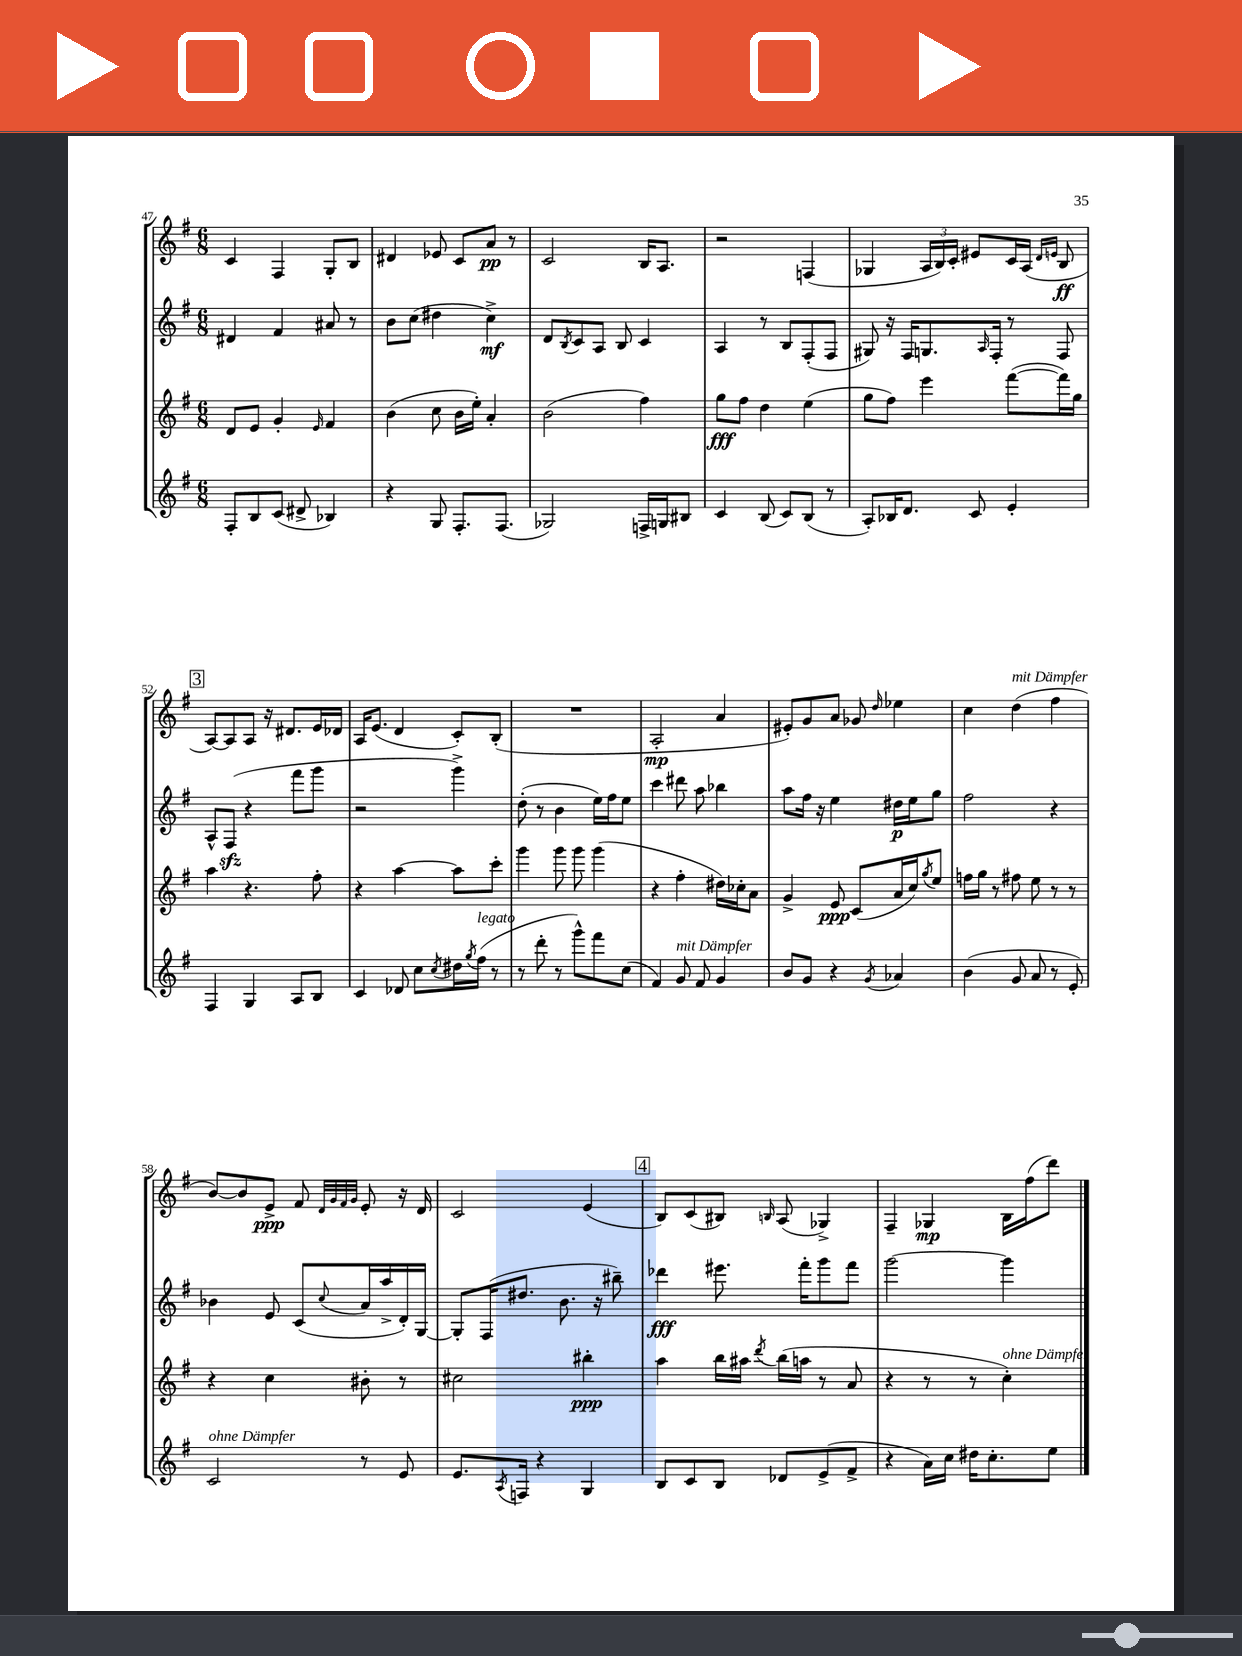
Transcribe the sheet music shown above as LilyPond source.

<<
\new StaffGroup <<
\new Staff = "s0" {
    \clef treble \key g \major \numericTimeSignature \time 6/8
    c'4 fis4 g8-. b8 |
    dis'4 ees'8 c'8 a'8\pp r8 |
    c'2 b16 a8. |
    r2 f4( |
    ges4 \tuplet 3/2 { a16 b16) c'16-. } eis'8 c'16 a16( \grace { d'16 e'16 } b8\ff |
    \mark \markup { \box "3" } a8~) a8 a8 r16 dis'8. e'16 des'16 |
    a16 e'8.( d'4 c'8-.) b8-.( |
    R2. |
    a2-.\mp a'4 |
    eis'8-.) g'8 a'8 ges'8 \grace { d''16 } ees''4 |
    c''4 d''4^\markup { \italic "mit Dämpfer" }( fis''4 |
    b'8~) b'8 e'8->\ppp fis'8 \grace { d'32 g'32 fis'32 g'32 } e'8-. r16 d'16 |
    c'2 e'4( |
    \mark \markup { \box "4" } b8) c'8( bis8) \grace { b16 } a8( ges4->) |
    fis4-- ges4\mp b16 fis''16( d'''8) \bar "|." |
}
\new Staff = "s1" {
    \clef treble \key g \major \numericTimeSignature \time 6/8
    dis'4 fis'4 ais'8 r8 |
    b'8 c''8( dis''4 c''4->\mf) |
    d'8 \acciaccatura { b8 } c'8 a8 b8 c'4 |
    a4 r8 b8 fis8-.( fis8 |
    gis8) r16 fis16 g8. \grace { a16 } fis16-. r8 fis8 |
    \mark \markup { \box "3" } a8-^ fis8\sfz( r4 fis'''8 g'''8 |
    r2 g'''4->) |
    d''8-.( r8 b'4 e''16) fis''16 e''8 |
    c'''4 dis'''8 a''8 bes''4 |
    a''8 fis''16 r16 e''4 dis''16\p e''16 g''8 |
    fis''2 r4 |
    bes'4 e'8 c'8( \appoggiatura { c''8 } a'16 a''16-> d'16-.) g16~ |
    g8-. fis16( dis''8. b'8. r16 bis''8--) |
    \mark \markup { \box "4" } des'''4\fff eis'''8. fis'''16-. g'''8 fis'''8 |
    g'''2~ g'''4 \bar "|." |
}
\new Staff = "s2" {
    \clef treble \key g \major \numericTimeSignature \time 6/8
    d'8 e'8 g'4-. \grace { e'16 } fis'4 |
    b'4( c''8 b'16 e''16-.) a'4-. |
    b'2( fis''4) |
    g''8\fff fis''8 d''4 e''4( |
    g''8 fis''8) e'''4 fis'''8~( fis'''16) g''16 |
    \mark \markup { \box "3" } a''4 r4. fis''8-. |
    r4 a''4~ a''8 c'''8-. |
    g'''4 g'''8 g'''8 g'''4( |
    r4 fis''4-. dis''16) ces''16-. a'8 |
    g'4-> e'8\ppp c'8( a'16 c''16) \acciaccatura { g''8 } e''8 |
    f''16 g''16 r8 fis''8 e''8 r8 r8 |
    r4 c''4 bis'8-. r8 |
    cis''2 bis''4-.\ppp |
    \mark \markup { \box "4" } a''4 b''16 ais''16 \acciaccatura { d'''8 } b''16( a''16 r8 a'8 |
    r4 r8 r8 c''4-.^\markup { \italic "ohne Dämpfer" }) \bar "|." |
}
\new Staff = "s3" {
    \clef treble \key g \major \numericTimeSignature \time 6/8
    fis8-. b8 c'8( dis'8-> bes4) |
    r4 g8 fis8.-. fis8.( |
    ges2) f16-> g16 bis8 |
    c'4 b8( c'8) b8( r8 |
    a8-.) bes16 d'8. c'8 e'4-. |
    \mark \markup { \box "3" } fis4 g4 a8 b8 |
    c'4 des'8 c''8 \acciaccatura { c''8 } dis''16 \acciaccatura { g''8 } fis''16^\markup { \italic "legato" }( r8 |
    r8 d'''8-. r8 g'''8-^) fis'''8 c''8( |
    fis'4) g'8^\markup { \italic "mit Dämpfer" } fis'8 g'4 |
    b'8 g'8 r4 \acciaccatura { g'8 } aes'4 |
    b'4( g'8 a'8 r8 e'8-.) |
    c'2^\markup { \italic "ohne Dämpfer" } r8 e'8 |
    e'8. \acciaccatura { a8 } f16 r4 g4 |
    \mark \markup { \box "4" } b8 c'8 b8 des'8 e'8->( fis'8-> |
    r4 a'16) c''16 dis''16 c''8.-. e''8 \bar "|." |
}
>>
>>
\layout { \context { \Score currentBarNumber = #47 } }
